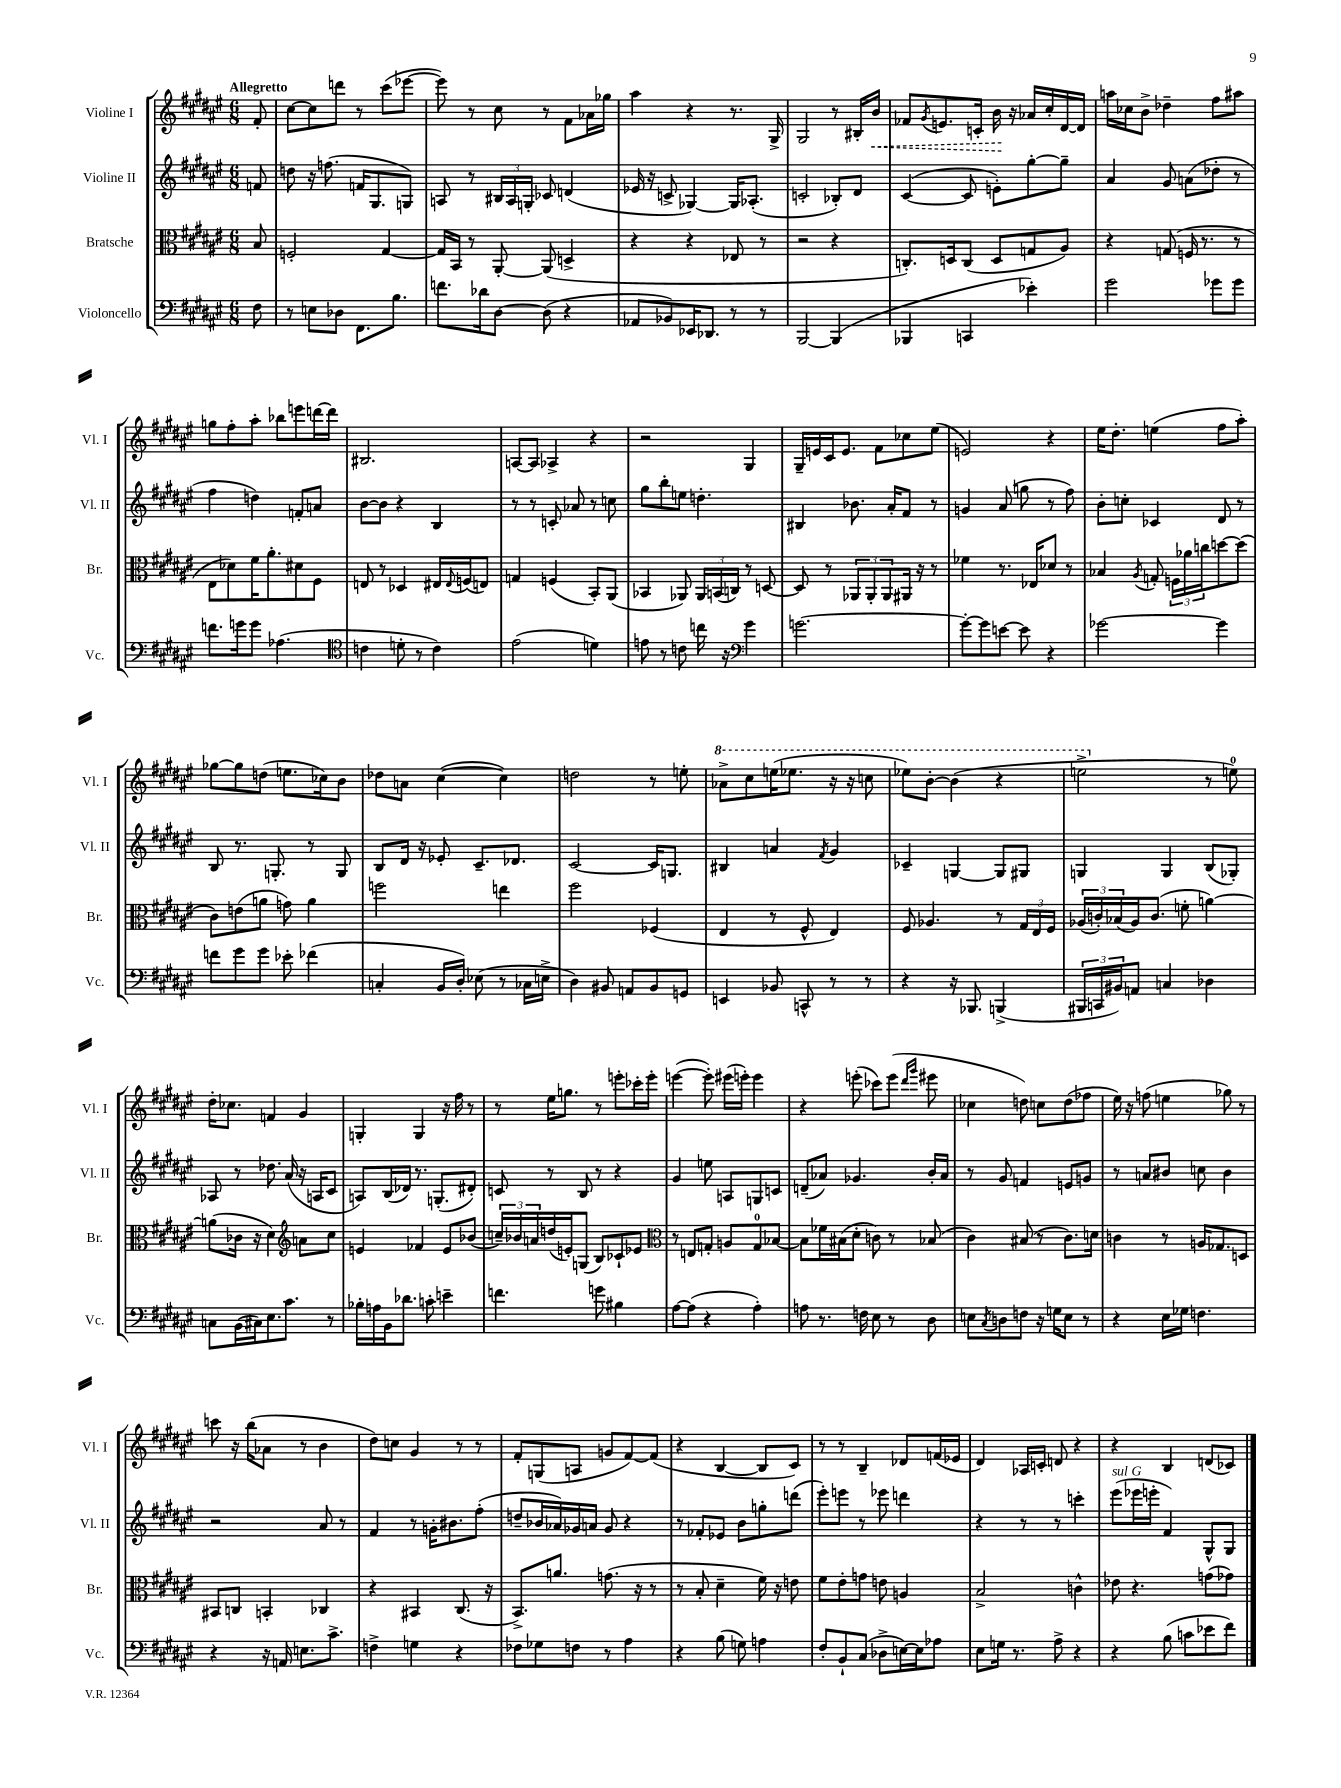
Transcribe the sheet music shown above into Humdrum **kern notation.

**kern	**kern	**kern	**kern
*staff4	*staff3	*staff2	*staff1
*clefF4	*clefC3	*clefG2	*clefG2
*k[f#c#g#d#a#e#]	*k[f#c#g#d#a#e#]	*k[f#c#g#d#a#e#]	*k[f#c#g#d#a#e#]
*M6/8	*M6/8	*M6/8	*M6/8
8F#	8B	8f	8f#'
=	=	=	=
8r	2F'	8dd	[8cc#
8E	.	16r	8cc#]
.	.	(8.ff	.
8D-	.	.	8ddd
8.FF#	.	16f	8r
.	.	8.G#	.
.	[4G#	.	(8ccc#
8.B	.	.	.
.	.	8G)	[8eee-
=	=	=	=
8.f	16G#]	8A	8eee-])
.	16BB	.	.
.	8r	8r	8r
16d-	.	.	.
[8D#	[8AA#'	24B#	8cc#
.	.	24A	.
.	.	24G'	.
(8D#]	(8AA#]	8c-	8r
4r	4D^	(4d	8f#
.	.	.	16a-
.	.	.	16gg-
=	=	=	=
8AA-	4r	16e-	4aa#
.	.	16r	.
8BB-)	.	8c^	.
16EE-	4r	[4G-)	4r
8.DD-	.	.	.
8r	8E-	16G-]	8.r
.	.	(8.A-'	.
8r	8r	.	.
.	.	.	16G#^
=	=	=	=
[2BBB	2r	2c'	2G#
(4BBB]	4r	8B-')	8r
.	.	8d#	16B#'
.	.	.	16b
=	=	=	=
4BBB-	8.C')	([4c#	8f-
.	.	.	8qg#
.	.	.	8.e
.	16D	.	.
4CC	(8C	8c#]	.
.	.	.	16c'
.	8D	8e')	16b
.	.	.	16r
4e-')	8G	[8gg#'	16a-
.	.	.	16cc#'
.	8A#)	8gg#~]	[16d#
.	.	.	16d#]
=	=	=	=
2g#	4r	4a#	16aa
.	.	.	16cc-
.	.	.	8b^
.	(8G	8g#	4dd-~
.	16F	(8a	.
.	8.r	.	.
8g-	.	8dd-'	8ff#
8g-	8r	8r	8aa#
=	=	=	=
8.f	8E#	4ff#	8gg
.	8d-)	.	8ff#'
16g	.	.	.
8g	16f#	4dd)	8aa#'
.	8.a#'	.	.
(4.A-	.	.	8bb-
.	8d#	8f'	8eee
.	8F#	8a	[16ddd
.	.	.	16ddd]
=	=	=	=
*clefC4	*	*	*
4c	8E	[8b	2.B#
.	8r	8b]	.
8d'	4D-	4r	.
8r	.	.	.
4c)	16E#	4B	.
.	8qqE#	.	.
.	(16F	.	.
.	8E)	.	.
=	=	=	=
(2e#	4G	8r	[8A
.	.	8r	8A]
.	(4F	8c'	4A-^
.	.	8a-	.
4d)	8BB')	8r	4r
.	(8AA#	8cc	.
=	=	=	=
8e	4BB-	8gg#	2r
8r	.	8bb'	.
8c	8AA-)	8ee	.
16cc	24AA-	4.dd'	.
.	(24BB	.	.
16r	.	.	.
.	24C)	.	.
*clefF4	*	*	*
4g#	8r	.	4G#
.	[8D	.	.
=	=	=	=
[2.g	8D]	4B#	16G#~
.	.	.	16e
.	8r	.	16c#
.	.	.	8.e
.	12AA-	8.b-	.
.	12AA-'	.	.
.	.	.	8f#
.	12AA-	.	.
.	.	16a#'	.
.	16AA#	8f#	8cc-
.	16r	.	.
.	8r	8r	(8ee#
=	=	=	=
8g'_	4f-	4g	2e)
8g]	.	.	.
[8e	8.r	(8a#	.
8e]	.	8gg	.
.	16E-	.	.
4r	8d-	8r	4r
.	8r	8ff#)	.
=	=	=	=
[2g-	4B-	8b'	16ee#
.	.	.	8.dd#'
.	.	8cc'	.
.	8qA#	.	.
.	8G'	4c-	(4ee
.	24F	.	.
.	24a-	.	.
.	24cc	.	.
4g-]	[8dd	8d#	8ff#
.	(8dd]	8r	8aa#')
=	=	=	=
8f	8c#)	8B	[8gg-
8g#	(8e	8.r	8gg-]
8g#	8a	.	(8dd
.	.	8.G'	.
8e-'	8g)	.	8.ee
(4f-	4a	8r	.
.	.	.	16cc-)
.	.	8G	8b
=	=	=	=
4C'	2ff	8B	8dd-
.	.	16d#	8a
.	.	16r	.
16BB	.	8e-'	([4cc#
16D#')	.	.	.
(8E-	.	8.c#~	.
8r	4ee	.	4cc#])
.	.	8.d-	.
16C-	.	.	.
16E^	.	.	.
=	=	=	=
4D#)	2ff#	[2c#	2dd
8BB#	.	.	.
8AA	.	.	.
8BB#	(4F-	16c#]	8r
.	.	8.G	.
8GG	.	.	8ee'
=	=	=	=
4EE	4E#	4B#	8aa-^
.	.	.	8ccc#
8BB-	8r	4a	(16eee
.	.	.	8.eee-
8CC^^	8F#^^	.	.
.	.	8qf#	.
8r	4E#)	4g#	16r
.	.	.	16r
8r	.	.	8ccc
=	=	=	=
4r	8F#	4c-~	8eee-)
.	4.A-	.	[8bb'
16r	.	[4G	(4bb]
8.BBB-	.	.	.
(4BBB^	8r	8G]	4r
.	24G#	8G#	.
.	24E#	.	.
.	24F#	.	.
=	=	=	=
24BBB#	(24A-	4G	2eee^
24CC	24c')	.	.
24BB#)	(24B-	.	.
8AA	16A-)	.	.
.	(8.c	.	.
4C	.	4G	.
.	8f'	.	.
4D-	[4a)	(8B	8r
.	.	8G-')	8ee)
=	=	=	=
8C	(8a]	8A-	16dd#'
.	.	.	8.cc-
(16BB	16c-	8r	.
16C#)	16r	.	.
8.E#	4d#)	8.dd-	4f
8.c#	.	(16a#	.
*	*clefG2	*	*
.	8a	16r	4g#
.	.	16A	.
8r	8cc#	8c#	.
=	=	=	=
16B-'	4e	8A)	4G'
16A	.	.	.
16BB	.	(16B	.
8.d-	.	16d-)	.
.	4f-	8.r	4G
8c'	.	.	.
.	.	(8.G'	.
4e~	8e	.	16r
.	.	.	16ff#
.	(8b-	8d#')	8r
=	=	=	=
4.f	24cc~)	8c	8r
.	24b-	.	.
.	24a	.	.
.	(16dd	8r	16ee#
.	16e')	.	8.gg
.	(8G	8B	.
8g	8B)	8r	8r
4B#	8c-`	4r	8eee'
.	8e-	.	16ccc-'
.	.	.	16eee'
=	=	=	=
*	*clefC3	*	*
[8A#	8r	4g#	([4eee
(8A#]	8E	.	.
4r	8G'	8ee	8eee'])
.	8A	8A	(16eee#
.	.	.	16eee')
4A#')	8G	8G	4eee
.	[8B-	8c	.
=	=	=	=
8A	8B-]	(8d~	4r
8.r	16f-	8a-)	.
.	(16B#	.	.
.	8d#'	4.g-	(8eee'
16F	.	.	.
8E#	8c)	.	8ccc-)
8r	8r	.	(8eee
.	.	.	16qqddd#
.	.	.	16qqggg#
8D#	(8B-	16b'	8eee#
.	.	16a-	.
=	=	=	=
8E	4c#)	8r	4cc-
8qC#	.	.	.
8D	.	8g#	.
8F	(8B#	4f	8dd)
16r	8r	.	8cc
16G	.	.	.
8E	8.c#)	8e	(8dd
8r	.	8g	8ff-
.	16d	.	.
=	=	=	=
4r	4c	8r	16ee#)
.	.	.	16r
.	.	8a	(8ff
16E#	8r	8b#	4ee
16G-	.	.	.
4.F	16A	8cc	.
.	8.G-	.	.
.	.	4b#	8gg-)
.	8D	.	8r
=	=	=	=
4r	8BB#	2r	8ccc
.	8C	.	16r
.	.	.	(16bb
16r	4BB'	.	8a-
16AA	.	.	.
8.E	.	.	8r
.	4C-	8a#	4b
8.c#^	.	.	.
.	.	8r	.
=	=	=	=
4F^	4r	4f#	8dd#)
.	.	.	8cc
4G	4BB#	8r	4g#
.	.	16g'	.
.	.	8.b#	.
4r	(8.C#	.	8r
.	.	(8ff#'	8r
.	16r	.	.
=	=	=	=
8F-	8.BB^)	8dd~	8f#'
8G-	.	16b-	(8G
.	8.a	16a-)	.
8F	.	16g-	8A
.	.	16a	.
8r	(8.g	8g-	8g
4A#	.	4r	[8f#)
.	16r	.	.
.	8r	.	(8f#]
=	=	=	=
4r	8r	8r	4r
.	8B'	8f-'	.
(8B	4d#~	8e-	[4B
8G)	.	8b	.
4A	16f#)	8gg'	8B]
.	16r	.	.
.	8e	(8ddd	8c#)
=	=	=	=
8F#'	8f#	8eee#')	8r
8BB`	8e#'	8eee	8r
(8C#	8g	8r	4B~
8D-^	8e	8eee-	.
[16E)	4A	4ddd	8d-
16E]	.	.	.
8A-	.	.	(16f
.	.	.	16e-
=	=	=	=
8E#	2B^	4r	4d#)
16G	.	.	.
8.r	.	.	.
.	.	8r	16A-
.	.	.	16c'
8A#^	.	8r	8d
4r	4c^^	4ccc'	4r
=	=	=	=
4r	8e-	(8eee#	4r
.	4.r	16eee-	.
.	.	16eee'	.
(8B	.	4f#)	4B
8c	.	.	.
8e-	(8g	8G#^^	(8d
8f#)	8g-)	8G#	8c-)
==	==	==	==
*-	*-	*-	*-
